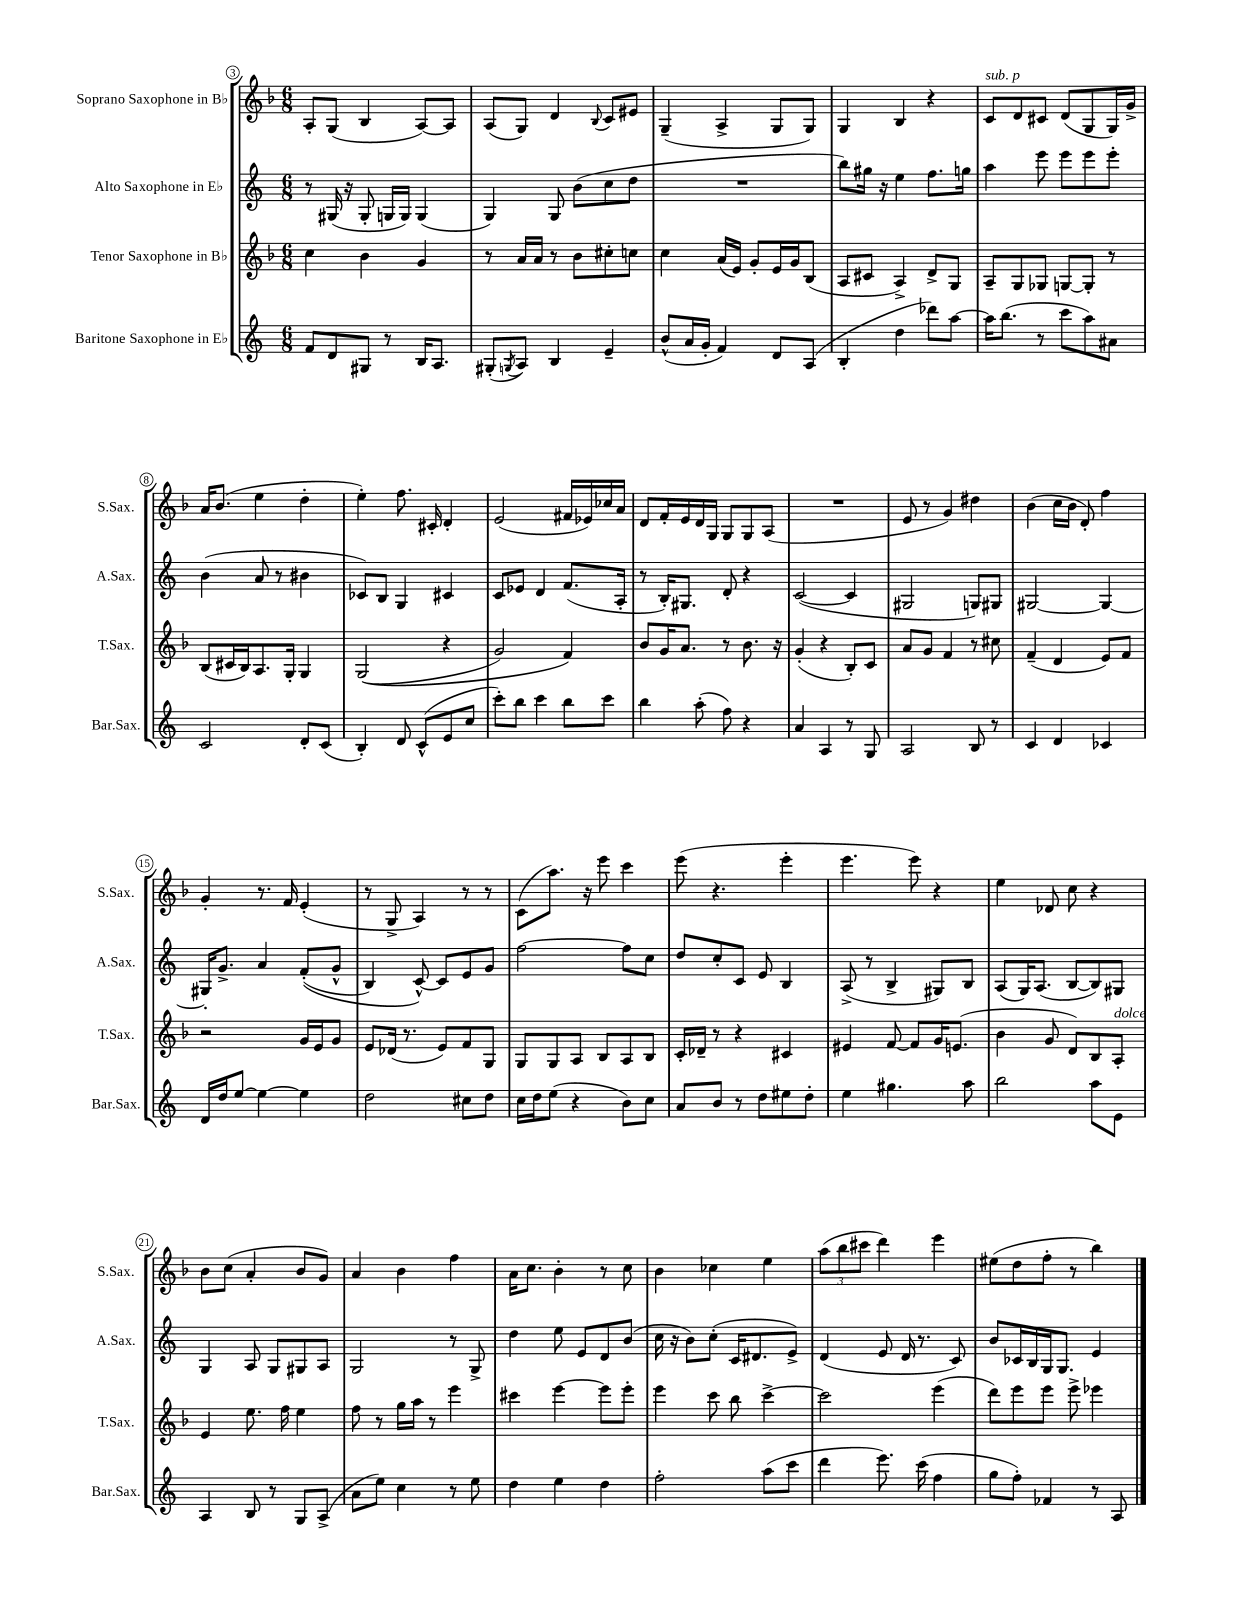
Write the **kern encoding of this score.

**kern	**kern	**kern	**kern
*staff4	*staff3	*staff2	*staff1
*clefG2	*clefG2	*clefG2	*clefG2
*k[]	*k[b-]	*k[]	*k[b-]
*M6/8	*M6/8	*M6/8	*M6/8
8f	4cc	8r	8A'
8d	.	(16G#	(8G
.	.	16r	.
8G#	4b-	8G#'	4B-
8r	.	16G	.
.	.	16G)	.
16B	4g	(4G	[8A)
8.A	.	.	.
.	.	.	8A]
=	=	=	=
(8G#'	8r	4G)	(8A
8qG	.	.	.
8A)	16a	.	8G)
.	16a	.	.
4B	8r	8G	4d
.	8b-	(8b	.
.	.	.	8qqB-
4e~	8cc#'	8cc	8c
.	8cc	8dd	8e#
=	=	=	=
(8b^^	4cc	2.r	(4G~
16a	.	.	.
16g'	.	.	.
4f)	(16a	.	4A^
.	16e)	.	.
.	8g'	.	.
8d	16e	.	8G
.	16g	.	.
(8A	(8B-	.	8G)
=	=	=	=
4B'	8A	8bb)	4G
.	8c#	16gg#	.
.	.	16r	.
4dd	4A^)	4ee	4B-
8ddd-)	8d^	8.ff	4r
[8aa	8G	.	.
.	.	16gg	.
=	=	=	=
16aa]	8A~	4aa	8c
(8.bb	.	.	.
.	8G	.	8d
8r	8G-	8eee	8c#
8ccc	[8G	8eee	(8d
8aa)	8G']	8eee	8G
8a#	8r	8eee'	16G)
.	.	.	16g^
=	=	=	=
2c	(8B-	(4b	16a
.	.	.	(8.b-
.	16c#	.	.
.	16B-)	.	.
.	8.A	8a	4ee
.	.	8r	.
.	16G'	.	.
8d'	4G	4b#	4dd'
(8c	.	.	.
=	=	=	=
4B')	&((2G	8c-)	4ee')
.	.	8B	.
8d	.	4G	8.ff
(8c^^	.	.	.
.	.	.	16c#'
8e	4r	4c#	4d'
8cc	.	.	.
=	=	=	=
8ccc')	2g)	8c	(2e
8bb	.	8e-	.
4ccc	.	4d	.
8bb	4f&)	(8.f	16f#
.	.	.	16e-)
8ccc	.	.	16cc-
.	.	16A'	16a
=	=	=	=
4bb	8b-	8r	8d
.	16g	16B')	16f'
.	8.a	8.G#	16e
(8aa'	.	.	16d
.	.	.	16G
8ff)	8r	8d'	8G
4r	8.b-	4r	8G
.	.	.	(8A
.	16r	.	.
=	=	=	=
4a	(4g'	([2c	2.r
4A	4r	.	.
8r	8B-')	4c]	.
8G	8c	.	.
=	=	=	=
2A	8a	2G#	8e
.	8g	.	8r
.	4f	.	4g)
8B	8r	8G)	4dd#
8r	8cc#	8G#	.
=	=	=	=
4c	(4f~	[2G#	(4b-
4d	4d	.	16cc
.	.	.	16b-
.	.	.	8d')
4c-	8e)	4G#_	4ff
.	8f	.	.
=	=	=	=
16d	2r	16G#']	4g'
16dd	.	8.g^	.
[8ee	.	.	.
4ee_	.	4a	8.r
.	.	.	16f
4ee]	16g	&((8f'	(4e'
.	16e	.	.
.	8g	8g^^	.
=	=	=	=
2dd	8e	4B)	8r
.	(16d-	.	8G^
.	8.r	.	.
.	.	[8c^^&)	4A)
.	8e)	8c]	.
8cc#	8f	8e	8r
8dd	8G	8g	8r
=	=	=	=
16cc	8G	[2ff	(8c
16dd	.	.	.
(8ee	8G	.	8.aa)
4r	8A	.	.
.	.	.	16r
.	8B-	.	8eee
8b)	8A	8ff]	4ccc
8cc	8B-	8cc	.
=	=	=	=
8a	16c'	8dd	(8eee
.	16d-~	.	.
8b	8r	8cc'	4.r
8r	4r	8c	.
8dd	.	8e	.
8ee#	4c#	4B	4eee'
8dd'	.	.	.
=	=	=	=
4ee	4e#	(8A^	4.eee
.	.	8r	.
4.gg#	[8f	4B^	.
.	8f]	.	8eee)
.	16g	8G#)	4r
.	(8.e	.	.
8aa	.	8B	.
=	=	=	=
2bb	4b-	(8A	4ee
.	.	16G)	.
.	.	(8.A	.
.	8g	.	8d-
.	8d)	[8B	8cc
8aa	8B-	8B])	4r
8e	8A'	8G#	.
=	=	=	=
4A	4e	4G	8b-
.	.	.	(8cc
8B	8.ee	8A	4a'
8r	.	8G	.
.	16ff	.	.
8G	4ee	8G#	8b-
(8A^	.	8A	8g)
=	=	=	=
8a	8ff	2G	4a
8ee)	8r	.	.
4cc	16gg	.	4b-
.	16aa	.	.
.	8r	.	.
8r	4eee	8r	4ff
8ee	.	8G^	.
=	=	=	=
4dd	4ccc#	4dd	16a
.	.	.	8.cc
4ee	[4eee	8ee	4b-'
.	.	8e	.
4dd	8eee]	8d	8r
.	8eee'	(8b	8cc
=	=	=	=
2ff'	4eee	16cc	4b-
.	.	16r	.
.	.	8b)	.
.	8ccc	(8cc'	4cc-
.	8bb-	16c	.
.	.	8.d#	.
(8aa	[4ccc^	.	4ee
8ccc	.	8e^)	.
=	=	=	=
4ddd	2ccc]	(4d	(12aa
.	.	.	12bb-
.	.	.	12ccc#
8.eee)	.	8e	4ddd)
.	.	16d	.
(16ccc	.	8.r	.
4ff	(4eee	.	4eee
.	.	8c)	.
=	=	=	=
8gg	8ddd)	8b	(8ee#
8ff')	8eee	16c-	8dd
.	.	16B	.
4f-	8eee	16G	8ff'
.	.	8.G	.
.	8eee^	.	8r
8r	4eee-	4e	4bb-)
8A	.	.	.
==	==	==	==
*-	*-	*-	*-
